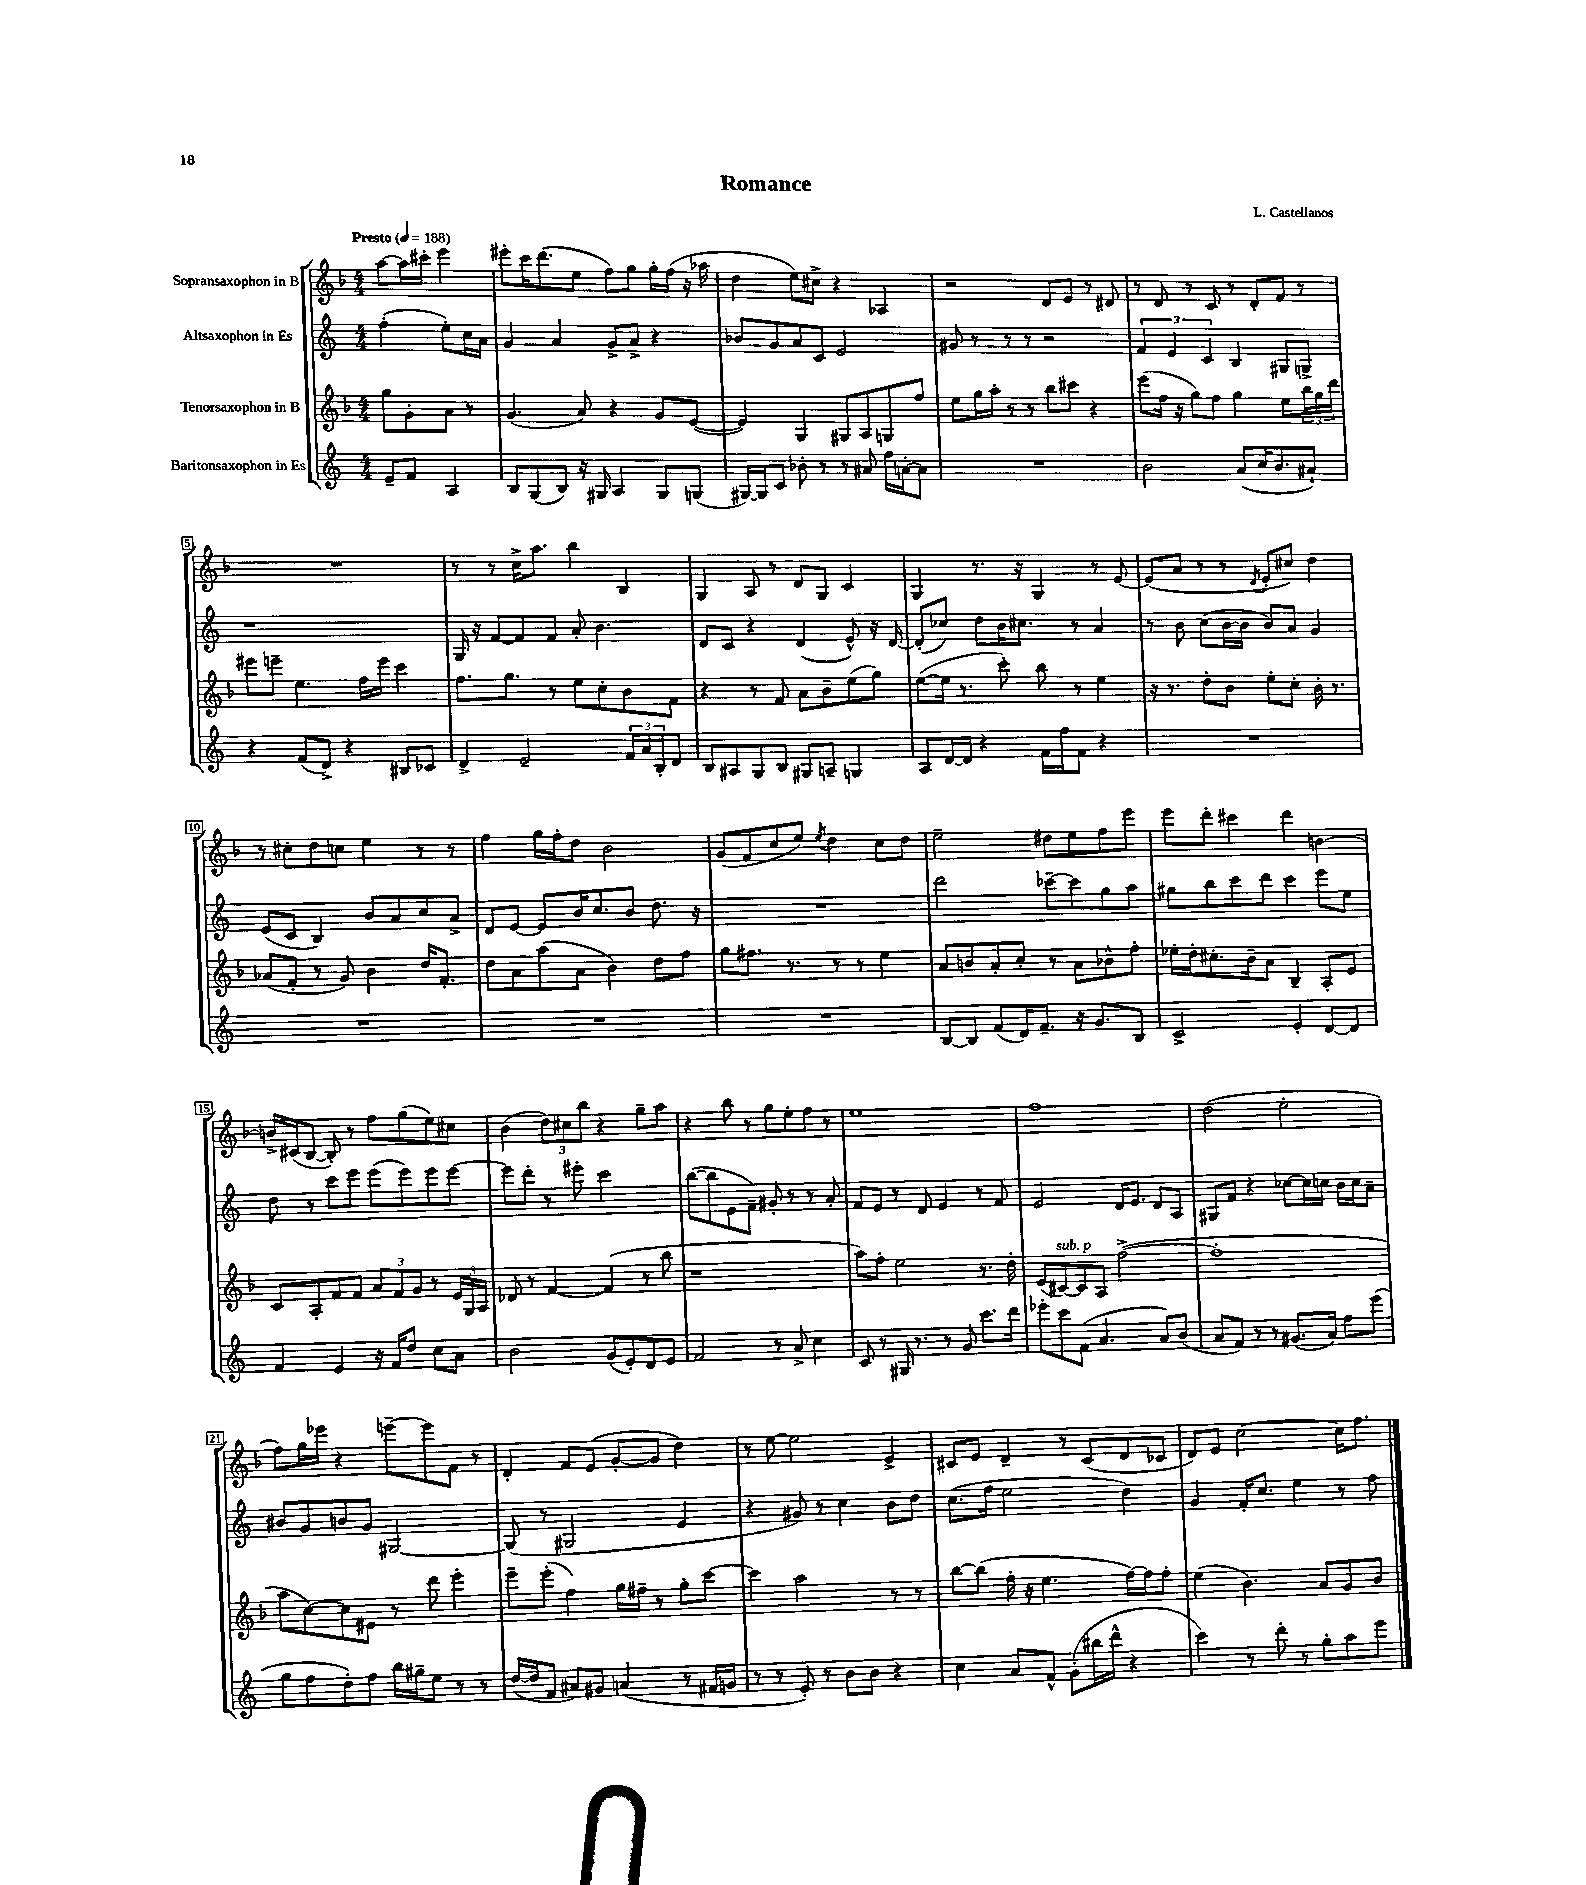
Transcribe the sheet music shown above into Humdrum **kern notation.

**kern	**kern	**kern	**kern
*part4	*part3	*part2	*part1
*staff4	*staff3	*staff2	*staff1
*I"Baritonsaxophon in Es	*I"Tenorsaxophon in B	*I"Altsaxophon in Es	*I"Sopransaxophon in B
*clefG2	*clefG2	*clefG2	*clefG2
*k[]	*k[b-]	*k[]	*k[b-]
*M4/4	*M4/4	*M4/4	*M4/4
*MM188	*MM188	*MM188	*MM188
=	=	=	=
!	!	!	!LO:TX:a:B:t=Presto
8e~/L	8gg\L	(4ff'\	[8aa\L
8f/J	8g'\	.	16aa\L]
.	.	.	16ccc#X'\JJ
4A/	8a\J	8ee'\L)	4eee\
.	8r	16cc\L	.
.	.	16a\JJ	.
=1	=1	=1	=1
8B/L	(4.g/	4g/	8eee#X'\L
(8G/	.	.	16ccc\K
.	.	.	(8.ddd\
8B/J)	.	4a/	.
16r	8a/)	.	8ee\J
16G#X/	.	.	.
4A/	4r	8g^/L	8ff\L)
.	.	8a^/J	8gg\J
8G#/L	8g/L	4r	16gg'\LL
.	.	.	(16ff\JJ
(8Gn/J	([8e/J	.	16r
.	.	.	16aa-X\
=2	=2	=2	=2
[16G#X/LL)	4e/])	8b-X/L	4dd\
16G#/J]	.	.	.
8c/J	.	8g/	.
8b-X'\	4G/	8a/	8ee\L)
8r	.	8c/J	8cc#X^\J
8r	8G#X/L	2e/	4r
8a#X/	8A/	.	.
16ff\LL	8Gn/	.	4A-X/
[16an'\J	.	.	.
8a\J]	8ff/J	.	.
=3	=3	=3	=3
1r	8ee\L	8g#X/	2r
.	16gg\L	8r	.
.	16aa'\JJ	.	.
.	8r	8r	.
.	8r	8r	.
.	8bb-\L	2r	8d/L
.	8ccc#X\J	.	8e/J
.	4r	.	8r
.	.	.	8d#X/
=4	=4	=4	=4
2b\	(8eee\L	6f/	8r
.	16ff\Jk	.	8d/
.	.	6e/	.
.	16r	.	.
.	8gg\L)	.	8r
.	.	6c/	.
.	8ff\J	.	8c/
(8a/L	4gg\	4B/	8r
16cc/K	.	.	8d'/L
8.b/	.	.	.
.	8ee\L	8G#X/L	8f/J
8a#X`/J)	24bb-\L	8Gn^/J	8r
.	24gg\	.	.
.	24ddd\JJ	.	.
!!LO:LB:g=z
=5	=5	=5	=5
4r	8eee#X\L	1r	1r
.	8eeen~\J	.	.
(8f/L	4.ee\	.	.
8d^/J)	.	.	.
4r	.	.	.
.	16ff\LL	.	.
.	16eee\JJ	.	.
8B#X/L	4ccc\	.	.
8c-X/J	.	.	.
=6	=6	=6	=6
4d^/	8.ff\L	16G/	8r
.	.	16r	.
.	.	[8f/L	8r
.	8.gg\J	.	.
2e~/	.	8f/]	16cc^\KL
.	.	.	8.aa\J
.	8r	8f/J	.
.	8ee\L	8a'/	4bb-\
.	8cc'\	4.b\	.
24f/LL	8b-\	.	4B-/
24a/	.	.	.
24B'/J	.	.	.
8d/J	8f\J	.	.
=7	=7	=7	=7
8B/L	4r	8d/L	4G/
8A#X/	.	8c/J	.
8G/	8r	4r	8A/
8B/J	8f/	.	8r
8G#X/L	8a\L	(4d/	8d/L
8An~/J	8b-~\	.	8G/J
4Gn/	(8ee\	8e^^/)	4c/
.	8gg\J)	16r	.
.	.	[16d/	.
=8	=8	=8	=8
8A/L	([8ee\L	(8d'/L]	4G/
[16d/L	16ee\Jk]	8cc-X/J)	.
16d/JJ]	8.r	.	.
4r	.	8dd\L	8.r
.	8ccc'\)	16b\K	.
.	.	8.cc#X\J	16r
16f\LL	8bb-\	.	4G/
16ff\J	.	.	.
8f\J	8r	8r	.
4r	4ee\	4a/	8r
.	.	.	[8e/
=9	=9	=9	=9
1r	16r	8r	(8e/L]
.	8.r	.	.
.	.	8b\	8a/J
.	8dd'\L	(8cc\L	8r
.	8b-\J	[16b\L	8r
.	.	16b\JJ]	.
.	.	.	8qd/
.	8ee'\L	8b/L)	8e'/L
.	8cc'\J	8a/J	8cc#X/J)
.	16b-'\	4g/	4dd\
.	8.r	.	.
!!LO:LB:g=z
=10	=10	=10	=10
1r	(8a-X/L	(8e/L	8r
.	8f'/J	8c/J	8cc#X'\L
.	8r	4B/)	8dd\
.	8g/)	.	8ccn\J
.	4b-\	8b/L	4ee\
.	.	8a/	.
.	16dd/KL	8cc/	8r
.	8.f'/J	.	.
.	.	8a^/J	8r
=11	=11	=11	=11
1r	8dd\L	8d/L	4ff\
.	8a\	[8e/J	.
.	(8aa\	8e/L]	16gg\LL
.	.	.	16ff'\J
.	8a\J	16b/K	8dd\J
.	.	8.cc/	.
.	4b-\)	.	2b-\
.	.	8b/J	.
.	8dd\L	8.dd\	.
.	8ff\J	.	.
.	.	16r	.
=12	=12	=12	=12
1r	8gg\L	1r	(8g/L
.	8.ff#X\J	.	8f/
.	.	.	8cc/
.	8.r	.	.
.	.	.	8ee/J)
.	.	.	8qee/
.	8r	.	4dd\
.	8r	.	.
.	4ee\	.	8cc\L
.	.	.	8dd\J
=13	=13	=13	=13
[8B/L	8a/L	2ddd\	2ee~\
8B/J]	8bn/	.	.
(8f/L	8a'/	.	.
16d/K)	8cc'/J	.	.
8.f~/J	.	.	.
.	8r	[8ccc-X~\L	8dd#X\L
16r	8a\L	8ccc-\]	8ee\
8.g/L	.	.	.
.	8b-X^^\	8gg\	8ff\
8B/J	8ff'\J	8aa\J	8eee\J
=14	=14	=14	=14
2c^/	16ee-X'\LL	8gg#X\L	8eee\L
.	16dd'\J	.	.
.	8.cc#X'\	8bb\	8ddd'\J
.	.	8ccc\	4ccc#X\
.	16b-~\k	.	.
.	8a\J	8ddd\J	.
4e'/	4B-~/	4ccc\	4ddd\
[8d/L	8A'/L	8eee\L	[4bn\
8d/J]	8e/J	8ee\J	.
!!LO:LB:g=z
=15	=15	=15	=15
4f/	8c/L	8dd\	16bn^/LL]
.	.	.	(16c#X/J
.	8A'/	8r	[8B-/J
4e/	8f/	8ccc\L	8B-'/])
.	8f/J	8eee\J	8r
16r	12a/L	(8eee\L	8ff\L
16f/KL	.	.	.
.	12f/	.	.
8dd/J	.	8eee\)	(8gg\
.	12g/J	.	.
8cc\L	8r	8eee\	8ee\)
8a\J	24e/LL	[8eee\J	8cc#X\J
.	24G/	.	.
.	24A/JJ	.	.
=16	=16	=16	=16
2b\	8d-X/	8eee\L]	(4b-\
.	8r	8ddd'\J	.
.	[4f/	8r	12dd\L)
.	.	.	12cc#X\
.	.	8eee#X'\	.
.	.	.	12bb-\J
(8g/L	(4f/]	2ccc\	4r
8e'/)	.	.	.
8d/	8r	.	8gg~\L
8e/J	8bb-\	.	8aa\J
=17	=17	=17	=17
2f/	1r	([8bb\L	4r
.	.	8bb\]	.
.	.	8e\	8bb-\
.	.	8f~\J)	8r
8r	.	8g#X'/	8gg\L
8a^/	.	8r	8ee'\
4cc\	.	8r	8ff\J
.	.	8a'/	8r
=18	=18	=18	=18
8c/	8aa\L)	8f/L	1ee
8r	8ff'\J	8e/J	.
16G#X/	2ee\	8r	.
8.r	.	.	.
.	.	8d/	.
8r	.	4e/	.
8g/	.	.	.
8.ccc\L	8.r	8r	.
.	.	8f/	.
16ddd\Jk	16dd'\	.	.
=19	=19	=19	=19
8eee-X'\L	(8e/L	2e/	1ff
!	!LO:TX:a:i:t=sub. p	!	!
8ccc\	[8c#X/)	.	.
(8f\J	8c#/]	.	.
4.a/	8A/J	.	.
.	([2ff^\	16d/KL	.
.	.	8.e/J	.
8a/L)	.	8d/L	.
(8b/J	.	8A/J	.
=20	=20	=20	=20
8a/L	1ff']	8G#X/L	(2dd\
8f/J)	.	8f/J	.
8r	.	4r	.
8r	.	.	.
(8.g#X/L	.	[8cc-X\L	2ee'\
.	.	16cc-\L]	.
16a/Jk)	.	16ccn\JJ	.
8ff\L	.	16b\LL	.
.	.	16cc\J	.
(8eee\J	.	8a~\J	.
!!LO:LB:g=z
=21	=21	=21	=21
8gg\L	8aa\L	8b#X/L	8ff\L)
8ff\	[8cc\)	8g/	16gg\L
.	.	.	16eee-X\JJ
8dd'\)	8cc\]	8bn/	4r
8ff\J	8e#X\J	8g/J	.
16bb\LL	8r	[2G#X/	[8eeen~\L
16gg#X~\J	.	.	.
8ee\J	8ddd\	.	8eee\]
8r	4eee'\	.	8f\J
8r	.	.	8r
=22	=22	=22	=22
([16dd/LL	8eee~\L	(8G#/]	4d'/
16dd/J]	.	.	.
8f/J	(8eee'\J	8r	.
8a#X/L)	4ff\)	2G#X/	8f/L
8g#X/J	.	.	(8e/J
(4an/	16gg\LL	.	[8g'/L
.	16ff#X~\JJ	.	.
.	8r	.	8g/J]
8r	8gg'\L	4e/	4dd\)
16f#X/LL	[8ccc\J	.	.
16gn/JJ	.	.	.
=23	=23	=23	=23
8r	4ccc\]	4r	8r
8r	.	.	[8ee\
8e'/)	2aa\	8g#X/)	2ee\]
8r	.	8r	.
8b\L	.	4cc\	.
8b\J	.	.	.
4r	8r	8b\L	4e^/
.	8r	8dd\J	.
=24	=24	=24	=24
4cc\	[8bb-\L	(8.cc\L	8c#X/L
.	(8bb-\J]	.	8e/J
.	.	16ff\Jk	.
8a/L	16ff'\	2ee\	4d~/
.	16r	.	.
8f^^/J	4.ee\	.	.
(8g'\L	.	.	8r
16bb#X\L	.	.	(8c#/L
16ddd^^\JJ	.	.	.
4r	[16ff\LL)	4dd\)	8d/
.	16ff\J]	.	.
.	8ff'\J	.	8c-X/J
=25	=25	=25	=25
4ccc\)	(4ee\	4g/	8d/L)
.	.	.	8e/J
8r	4.b-\)	16f'/KL	[2cc\
.	.	8.cc/J	.
8ddd'\	.	.	.
8r	.	4ee\	.
8gg'\L	8a/L	.	.
8aa\	8g/	8r	16cc\KL]
.	.	.	8.ff\J
8eee\J	8b-/J	8ff\	.
==	==	==	==
*-	*-	*-	*-
